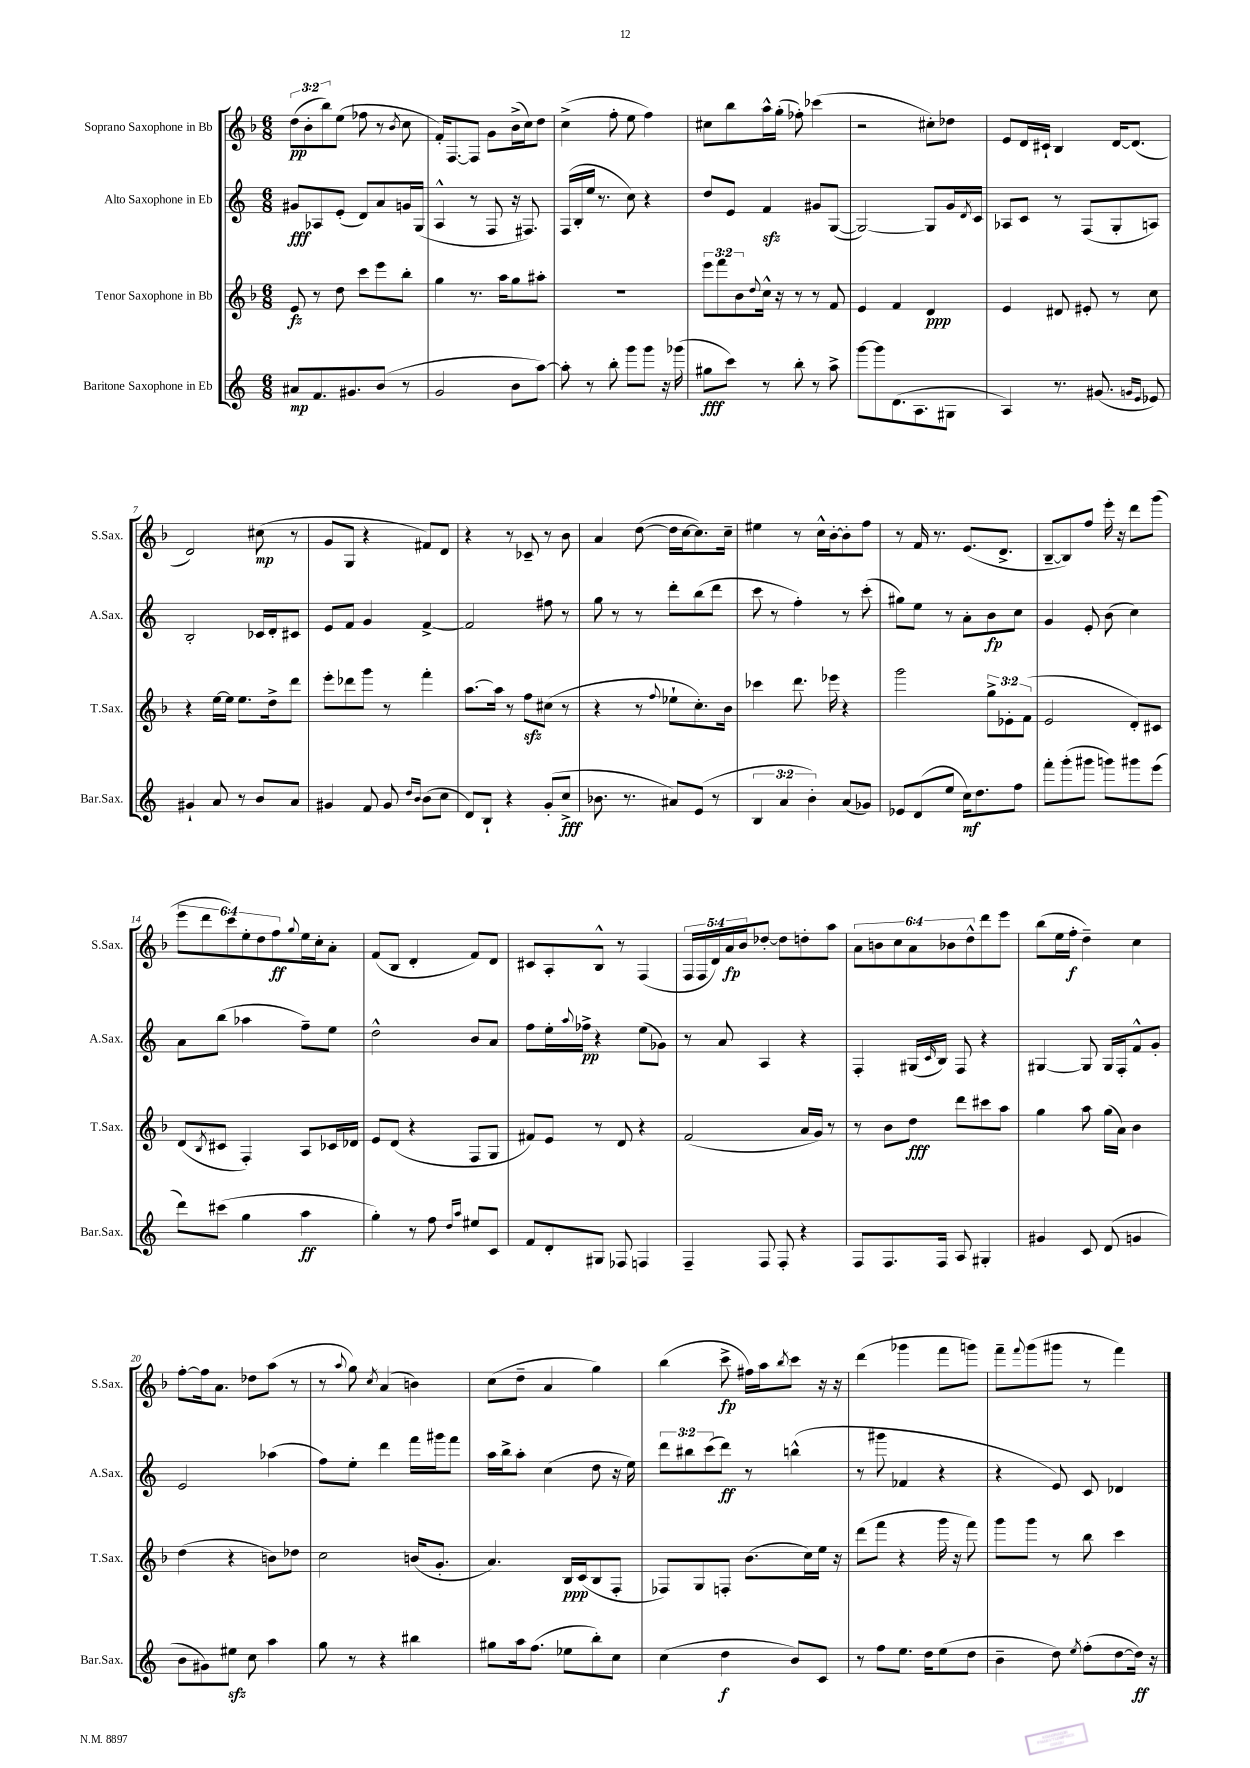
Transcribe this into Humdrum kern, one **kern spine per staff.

**kern	**kern	**kern	**kern
*staff4	*staff3	*staff2	*staff1
*clefG2	*clefG2	*clefG2	*clefG2
*k[]	*k[b-]	*k[]	*k[b-]
*M6/8	*M6/8	*M6/8	*M6/8
8a#/L	8e/	8g#/L	(12dd\L
.	.	.	12b-'\
8.f/	8r	8A-/	.
.	.	.	12bb-\)
.	8dd\	(8e'/J	(8ee\J
8.g#/	.	.	.
.	8ccc\L	8d/L)	8ff-\
(8b/J	8eee\	8a/	8r
.	.	.	8qb-/
8r	8bb-'\J	16g/L	8cc\
.	.	(16G/JJ	.
=	=	=	=
2g/	4gg\	4A^^/	16f'/LK)
.	.	.	[8.F/
.	8.r	8r	8F/]J
.	.	8F/	8g\L
.	16aa\LK	.	.
8b\L	8gg\	16r	(16b-^\L
.	.	8.F#/)	16cc\J)
[8aa\J)	8aa#'\J	.	8dd\J
=	=	=	=
8aa'\]	2.r	(16F/LL	(4cc^\
.	.	16B'/	.
8r	.	16ee/JJ	.
.	.	8.r	.
8bb'\	.	.	8ff'\
8ggg\L	.	8cc\)	8ee\
8ggg\J	.	4r	4ff\)
16r	.	.	.
(16ggg-\	.	.	.
=	=	=	=
8gg#\L	12eee\L	8dd/L	8cc#\L
.	12fff\	.	.
8ccc\J)	.	8e/J	8bb-\
.	12b-\	.	.
.	8qqdd/	.	.
8r	16cc^^\Jk	4f/	16aa^^\L
.	16r	.	(16gg'\JJ
8bb'\	8r	.	8ff-'\)
8r	8r	8g#/L	(4ccc-\
8aa^\	8f/	([8G/J	.
=	=	=	=
[8ggg\L	4e/	2G/_)	2r
8ggg\]	.	.	.
(8.d\	4f/	.	.
8.A\	.	.	.
.	4d/	8G/]L	8cc#'\L)
8G#\J	.	16g/L	8dd-\J
.	.	8qd/	.
.	.	16c/JJ	.
=	=	=	=
4A/)	4e/	8A-/L	8e/L
.	.	8c/J	16d/L
.	.	.	16c#`/JJ
8.r	8d#/	8r	4B-/
.	8e#'/	(8F/L	.
(8.g#/	.	.	.
.	8r	8G'/	[16d/LK
.	.	.	(8.d/]J
16qqg/LL	.	.	.
16qqe/JJ	.	.	.
8e-/)	8cc\	8A/J)	.
=	=	=	=
4g#`/	4r	2B'/	2d/)
8a/	[16ee\LL	.	.
.	16ee\]JJ	.	.
8r	8.ee\L	.	.
8b/L	.	16c-/LL	(8cc#\
.	16dd^\k	16d'/J	.
8a/J	8ddd\J	8c#/J	8r
=	=	=	=
4g#/	8eee'\L	8e/L	8g/L
.	8ddd-\	8f/J	8G/J
8f/	8ggg\J	4g/	4r
8g#/	8r	.	.
16qqdd/LL	.	.	.
16qqb/JJ	.	.	.
(8b\L	4fff'\	[4f^/	8f#/L)
8cc\J	.	.	8d/J
=	=	=	=
8d/L)	[8.aa\L	2f/]	4r
8B`/J	.	.	.
.	16aa\]Jk	.	.
4r	8r	.	8r
.	8ff\L	.	8c-~/
(8g'/L	(8cc#\J	8ff#\	8r
8cc^/J	8r	8r	8b-\
=	=	=	=
8.b-\	4r	8gg\	4a/
.	.	8r	.
8.r	.	.	.
.	8r	8r	([8dd\
.	8qqff/	.	.
8a#/L)	8ee-`\L	8ddd'\L	16dd\]LL
.	.	.	[16cc\J
(8e/J	8.cc'\)	(8bb\	8.cc\])
8r	.	8ddd\J	.
.	16b-\Jk	.	16cc~\Jk
=	=	=	=
6B/	4ccc-\	8ccc\	4ee#\
.	.	8r	.
6a/	.	.	.
.	8.ddd\	4ff'\)	8r
6b'\)	.	.	.
.	.	.	16cc^^\LL
.	16eee-\	.	[16b-'\J
(8a/L	4r	8r	8b-'\]
8g-/J)	.	(8ccc'\	8ff\J
=	=	=	=
8e-/L	2ggg\	8gg#\L)	8r
(8d/	.	8ee\J	16f/
.	.	.	8.r
8ee/J	.	8r	.
16cc\LK)	.	8a'\L	(8.e/L
8.dd\	.	.	.
.	12gg^\L	8b\	.
.	.	.	8.d^/J
.	12e-'\	.	.
8ff\J	.	8cc\J	.
.	(12f\J	.	.
=	=	=	=
8fff'\L	2e/	4g/	[8B-~/L
(8ggg'\	.	.	8B-/])
8ggg#\J	.	8e'/	8ff/J
8ggg\L)	.	(8b\	16eee'\
.	.	.	16r
8ggg#\	8d'/L)	4cc\)	8ddd\L
(8eee\J	8c#/J	.	(8ggg\J
=	=	=	=
8ddd\L)	(8d/L	8a\L	12eee\L
.	.	.	12ddd\
.	8qB-/	.	.
(8ccc#\J	8c#/J	(8bb\J	.
.	.	.	12ccc\)
4gg\	4F'/)	4aa-\	12ee'\
.	.	.	12dd\
.	.	.	12ff\
.	.	.	8qqgg/
4aa\	8A/L	8ff~\L)	16ee\L
.	.	.	16cc'\J
.	16c-/L	8ee\J	8a'\J
.	16d-/JJ	.	.
=	=	=	=
4gg'\)	8e/L	2dd^^\	(8f/L
.	(8d/J	.	8B-/J
8r	4r	.	4d'/
8ff\	.	.	.
16qqdd/LL	.	.	.
16qqaa/JJ	.	.	.
8ee#/L	8F/L	8b/L	8f/L)
8c/J	8G/J	8a/J	8d/J
=	=	=	=
8f/L	8f#/L)	8ff\L	8c#/L
8d'/	8e/J	16ee'\L	8A'/
.	.	8qqaa/	.
.	.	16ff-^\JJ	.
8G#/J	8r	4r	8B-^^/J
8F-/	8d/	.	8r
4F/	4r	(8ee\L	(4F/
.	.	8g-\J)	.
=	=	=	=
4F~/	(2f/	8r	20F/LL
.	.	.	20F/
.	.	.	20d/)
.	.	8a/	.
.	.	.	20a/
.	.	.	20b-/J
8F/	.	4A/	[8dd-'/J
8F'/	.	.	8dd-\]L
4r	16a/LL	4r	8dd'\
.	16g/JJ)	.	.
.	8r	.	8aa\J
=	=	=	=
8F/L	8r	4F'/	12a\L
.	.	.	12b\
8.F/	8b-\L	.	.
.	.	.	12cc\
.	8dd\J	(16G#/LL	12a\
.	.	16qqc/	.
16F/Jk	.	16B/JJ)	.
.	.	.	12b-\
8A/	8ddd\L	8F/	.
.	.	.	12dd^^\
4G#'/	8ccc#\	4r	8ddd\
.	8aa\J	.	8eee\J
=	=	=	=
4g#/	4gg\	[4G#/	(8bb-\L
.	.	.	16ee\L
.	.	.	16ff'\JJ
8c/	8aa\	8G#/]	4dd~\)
(8d/	(16gg\LL	16G#/LL	.
.	16a\JJ)	16F'/J	.
4g/	4b-\	8f^^/	4cc\
.	.	8g'/J	.
=	=	=	=
8b\L	(4dd\	2e/	[8ff'\L
8g#\)	.	.	16ff\]k
.	.	.	8.a\J
8ee#\J	4r	.	.
8cc\	.	.	8dd-\L
4aa\	8b\L)	(4aa-\	(8aa\J
.	8dd-\J	.	8r
=	=	=	=
8gg\	2cc\	8ff\L)	8r
.	.	.	8qqaa/
8r	.	8ee'\J	8gg\)
.	.	.	8qcc/
4r	.	4ddd\	(4a/
4bb#\	(16b/LK	16fff\LL	4b\)
.	8.g'/J	16ggg#\J	.
.	.	8fff\J	.
=	=	=	=
8gg#\L	4.a/)	16aa\LL	(8cc\L
.	.	16bb^\J	.
16aa\k	.	8aa'\J	8dd~\J
(8.ff\J	.	.	.
.	.	(4cc\	4a/
8ee-\L	16B-/LL	.	.
.	(16c/J	.	.
8bb'\)	8B-/	8dd\	4gg\)
8cc\J	8F'/J	16r	.
.	.	16ee\)	.
=	=	=	=
(4cc\	8F-/L)	12ddd\L	(4bb-\
.	.	12bb#\	.
.	8G/	.	.
.	.	(12ccc\	.
4dd\	8F'/J	8ddd\J)	8ccc^\
.	(8.b-\L	8r	16ff#\LL)
.	.	.	16aa\J
.	.	.	8qbb-/
8b/L)	.	(4bb^^\	8ccc\J
.	16cc\L)	.	.
8c/J	16ee\JJ	.	16r
.	16r	.	16r
=	=	=	=
8r	(8ddd\L	8r	(4ddd\
8ff\L	8fff\J	8ggg#\	.
8.ee\J	4r	4f-/	4ggg-\
16dd\LK	.	.	.
(8ee\	16ggg\	4r	8fff\L
.	16r	.	.
8dd\J	8fff\)	.	8ggg\J)
=	=	=	=
4b~\	8ggg\L	4r	8fff~\L
.	.	.	8qqfff/
.	8ggg\J	.	(8ggg\
8dd\)	8r	8e/)	8ggg#\J
8qee/	.	.	.
(8ff'\L	8bb-\	8c/	8r
[8dd\	4ccc\	4d-/	4fff\)
16dd\]Jk)	.	.	.
16r	.	.	.
==	==	==	==
*-	*-	*-	*-
